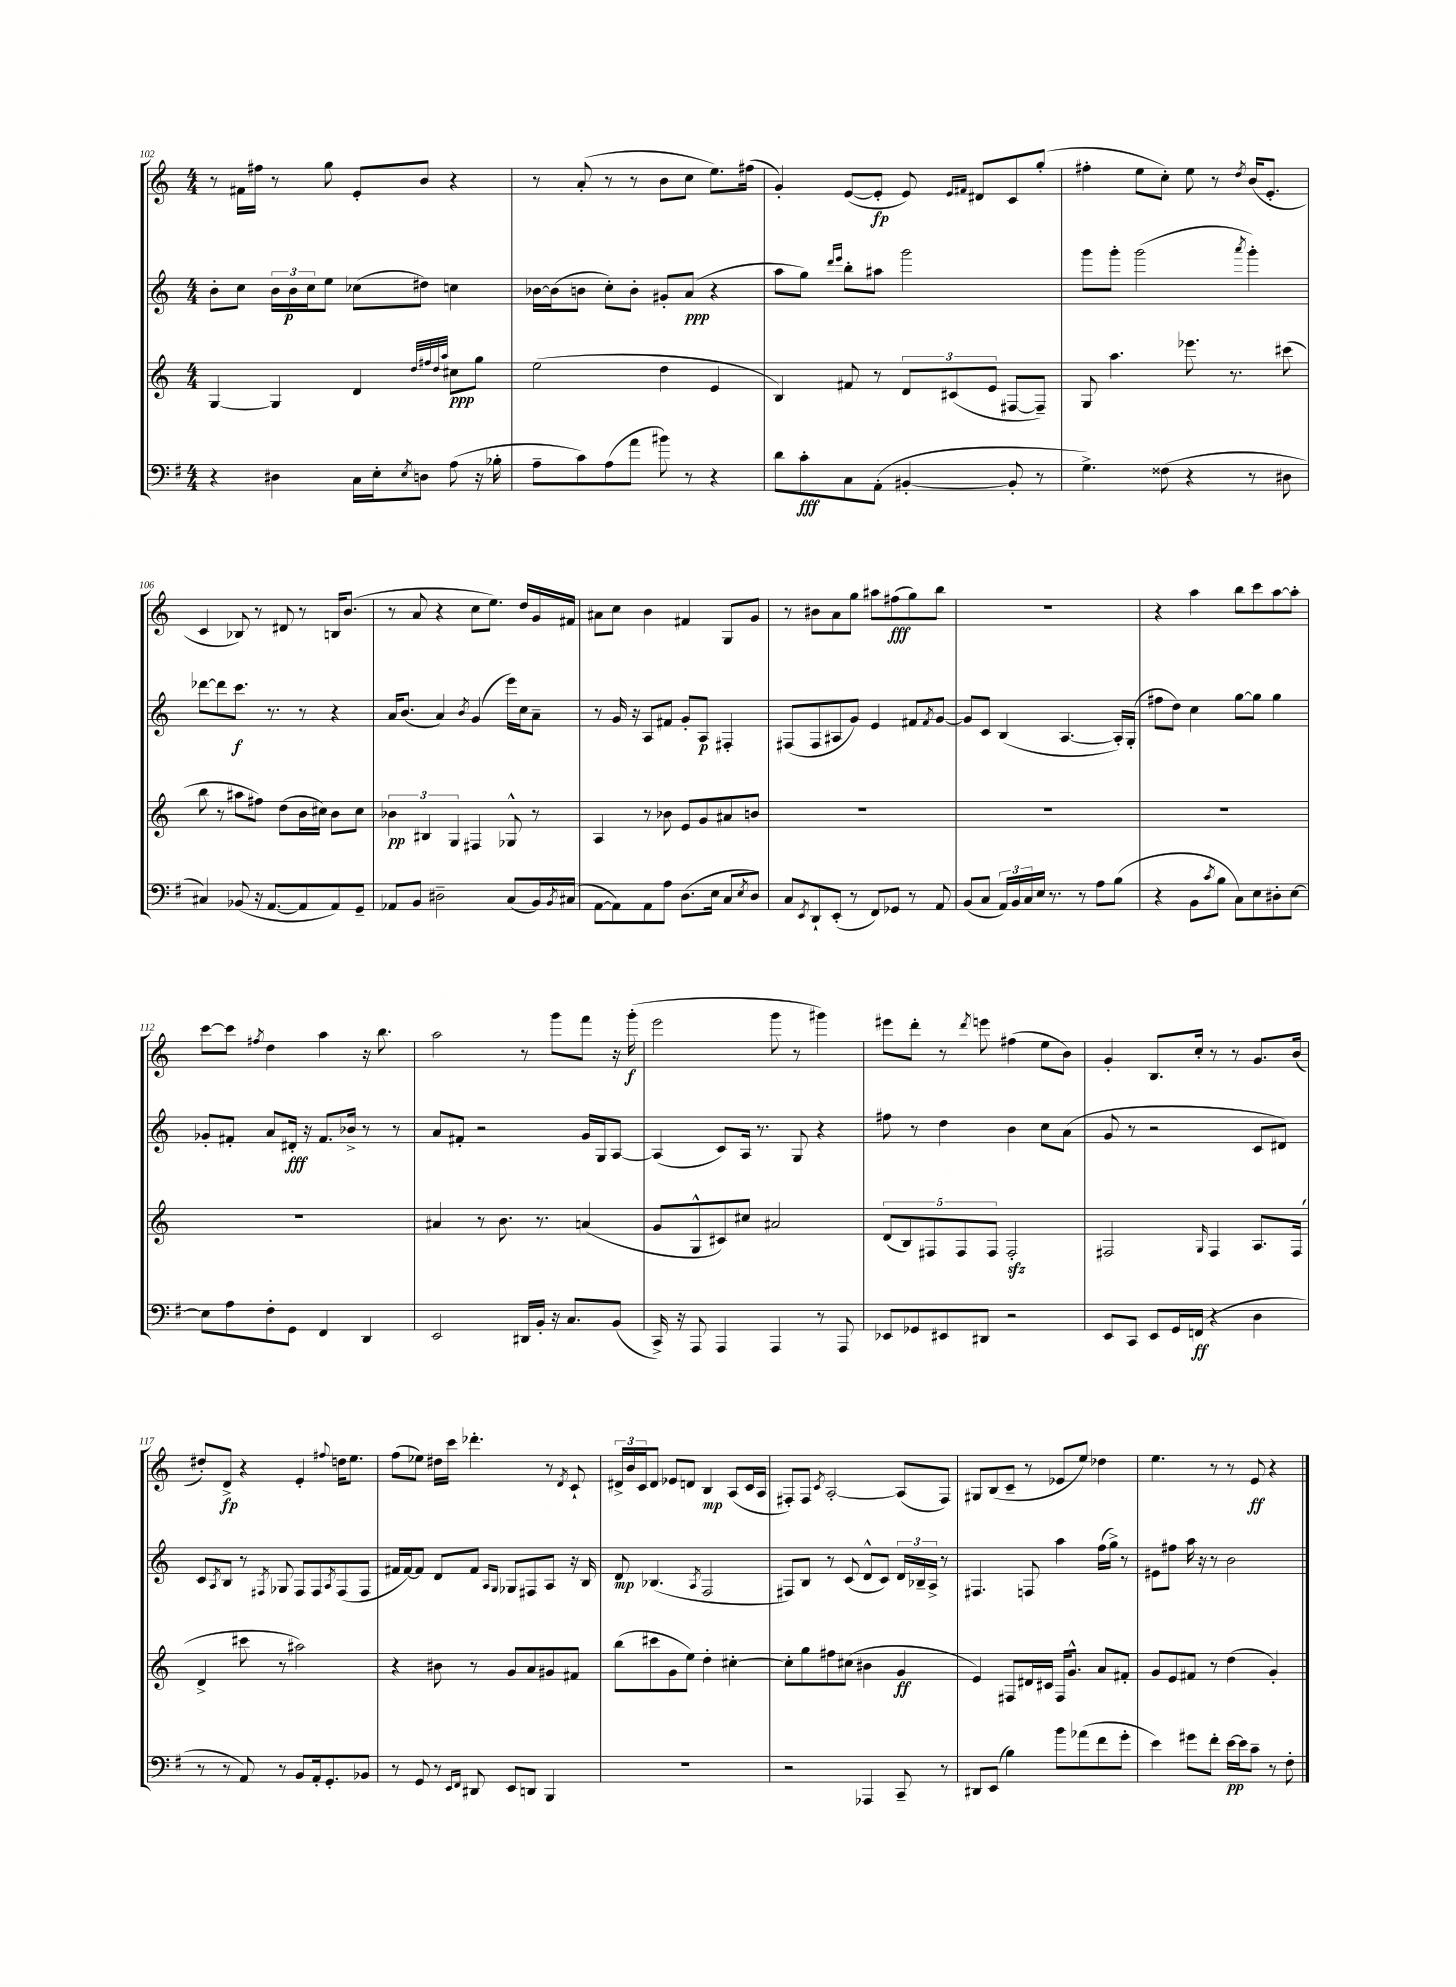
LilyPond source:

<<
\new StaffGroup <<
\new Staff = "s0" {
    \clef treble \key c \major \numericTimeSignature \time 4/4
    r8 fis'16 fis''16 r8 g''8 e'8-. b'8 r4 |
    r8 a'8-.( r8 r8 b'8 c''8 e''8.) fis''16( |
    g'4-.) e'8~( e'8-.\fp e'8) \grace { e'16 fis'16 } dis'8 c'8 g''8-.( |
    fis''4-. e''8 c''8-.) e''8 r8 \acciaccatura { d''8 } b'16( e'8.-. |
    c'4 bes8) r8 dis'8 r8 b16 b'8.( |
    r8 a'8 r4 c''8 e''8.) d''16 g'16 fis'16 |
    ais'8 c''8 b'4 fis'4 g8 g'8 |
    r8 bis'8 a'8 g''8 ais''8 fis''8\fff( g''8) b''8 |
    R1 |
    r4 a''4 b''8 c'''8 a''8~ a''8-. |
    c'''8~ c'''8 \acciaccatura { fis''8 } d''4 a''4 r16 b''8. |
    a''2 r8 g'''8 f'''8 r16 g'''16-.\f( |
    e'''2 g'''8 r8 gis'''4) |
    eis'''8 d'''8-. r8 \acciaccatura { d'''8 } e'''8 fis''4( e''8 b'8) |
    g'4-. b8. c''16-. r8 r8 g'8. b'16( |
    dis''8-.) d'8->\fp r4 e'4-. \appoggiatura { fis''8 } d''16 e''8. |
    f''8( ees''8) dis''16 c'''16 des'''4.-. r8 \acciaccatura { d'8 } c'8-! |
    \tuplet 3/2 { dis'16-> b'16 c'16 } dis'8 ees'8 d'8 b4\mp a8( c'16 a16 |
    fis8-.) fis8 \acciaccatura { c'8 } a2~-. a8( fis8) |
    gis8 b8( c'8-- r8 ees'8 e''8) des''4 |
    e''4. r8 r8 e'8\ff r4 \bar "|." |
}
\new Staff = "s1" {
    \clef treble \key c \major \numericTimeSignature \time 4/4
    b'8-. c''8 \tuplet 3/2 { b'16 b'16\p c''16 } e''8 ces''8( dis''8) c''4 |
    bes'16~ bes'16( b'8 c''8-.) b'8-. gis'8-. a'8\ppp( r4 |
    a''8 g''8) \grace { d'''16 e'''16 } b''8-. ais''8 g'''2 |
    g'''8 g'''8-. g'''2( \acciaccatura { a'''8 } g'''4-.) |
    des'''8~ des'''8 c'''8.\f r8. r8 r4 |
    a'16 b'8.( a'4) \acciaccatura { b'8 } g'4( e'''16) c''16 a'8-- |
    r8 g'16 r16 a8 fis'8 g'8-. a8\p fis4-. |
    fis8( fis8 ais8 g'8) e'4 fis'8 \acciaccatura { fis'8 } g'8~ |
    g'8 c'8 b4( a4.~ a16-.) g16-.( |
    fis''8 d''8) c''4 g''8~ g''8 g''4 |
    ges'8-. fis'8-. a'8 dis'16-.\fff r16 fis'8. bes'16-> r8 r8 |
    a'8 fis'8-. r2 g'16 g16 a8~ |
    a4( c'8) a16 r8. g8 r4 |
    fis''8 r8 d''4 b'4 c''8 a'8( |
    g'8 r8 r2 c'8 dis'8) |
    c'8 \acciaccatura { a8 } b8 r8 \acciaccatura { fis8 } ges8 fis8 fis8 \acciaccatura { a8 } fis8( fis8 |
    fis'16 fis'16~) fis'8 d'8 fis'8 \grace { a16 g16 } ges8 fis8 a8 r16 b16 |
    d'8\mp bes4.( \acciaccatura { a8 } f2 |
    fis8) b8 r8 c'8( d'8-^ c'8) \tuplet 3/2 { d'16 bes16-- a16-> } r8 |
    fis4. f8 a''4 f''16( g''16->) r8 |
    eis'8 fis''8 a''16 r16 r8 b'2 \bar "|." |
}
\new Staff = "s2" {
    \clef treble \key c \major \numericTimeSignature \time 4/4
    g4~ g4 d'4 \grace { d''32 fis''32 d''32 a''32 } cis''8\ppp g''8 |
    e''2( d''4 e'4 |
    b4) fis'8 r8 \tuplet 3/2 { d'8 cis'8( e'8 } fis8~ fis8--) |
    g8 a''4. ees'''8. r8. cis'''8( |
    b''8 r8 ais''8 fis''8) d''8( b'16 cis''16) b'8 cis''8 |
    \tuplet 3/2 { bes'4\pp bis4 g4 } fis4 ges8-^ r8 |
    a4 r8 bes'8 e'8 g'8 ais'8 b'8 |
    R1 |
    R1 |
    R1 |
    R1 |
    ais'4 r8 b'8. r8. a'4( |
    g'8 g8-^ cis'8) cis''8 ais'2 |
    \tuplet 5/4 { d'8( b8) fis8 fis8 fis8 } fis2-.\sfz |
    fis2 \grace { g16 } fis4 a8. fis16( |
    d'4-> cis'''8 r8 ais''2) |
    r4 bis'8 r8 g'8 a'8 gis'8 fis'8 |
    b''8( cis'''8 g'8 e''8) d''4-. cis''4~-. |
    cis''8-. g''8 fis''8 cis''8( bis'4 g'4\ff |
    e'4) fis8 dis'16 cis'16 fis16 g'8.-^ a'8 fis'8-. |
    g'8 e'8 fis'8 r8 d''4( g'4-.) \bar "|." |
}
\new Staff = "s3" {
    \clef bass \key g \major \numericTimeSignature \time 4/4
    r4 dis4 c16 e16-. \acciaccatura { e8 } d8 a8( r16 bes16-. |
    a8-- c'8) a8( a'8 bis'8) r8 r4 |
    d'8 c'8-.\fff c8 a,8-.( bis,4~-. bis,8-. r8 |
    g4.->) fisis8( r4 r8 dis8 |
    cis4) bes,8( r16 a,8.~ a,8 a,8) g,8-- |
    aes,8 b,8 dis2-- c8( b,16) \acciaccatura { b,8 } cis16( |
    a,8~ a,8) a,8 a8 d8.( e16 c8 \acciaccatura { e8 } d8) |
    c8 \acciaccatura { e,8 } d,8-! e,8-.( r8 fis,8) ges,8 r8 a,8 |
    b,8( c8 \tuplet 3/2 { a,16) b,16 c16 } e16 r8. r8 a8 b8( |
    r4 b,8 \acciaccatura { c'8 } b8 c8) e8 dis8-. e8~ |
    e8 a8 fis8-. g,8 fis,4 d,4 |
    e,2 dis,16 b,16-. r16 c8. b,8( |
    c,16->) r16 a,,8 a,,4 a,,4 r8 a,,8 |
    ees,8 ges,8 eis,8 dis,8 r2 |
    e,8 c,8 e,8 g,16 f,16\ff( r4 d4 |
    r8 r8 a,8) r8 b,8 a,16-. g,8.-. bes,8 |
    r8 g,8 r8 \grace { e,16 fis,16 } dis,8 e,8 d,8 b,,4 |
    R1 |
    r2 aes,,4 c,8-- r8 |
    dis,8 e,8( b4) b'8 aes'8( fis'8 g'8-. |
    e'4) gis'8 fis'8-. e'16~\pp e'16 c'8-- r8 fis8-. \bar "|." |
}
>>
>>
\layout { \context { \Score currentBarNumber = #102 } }
